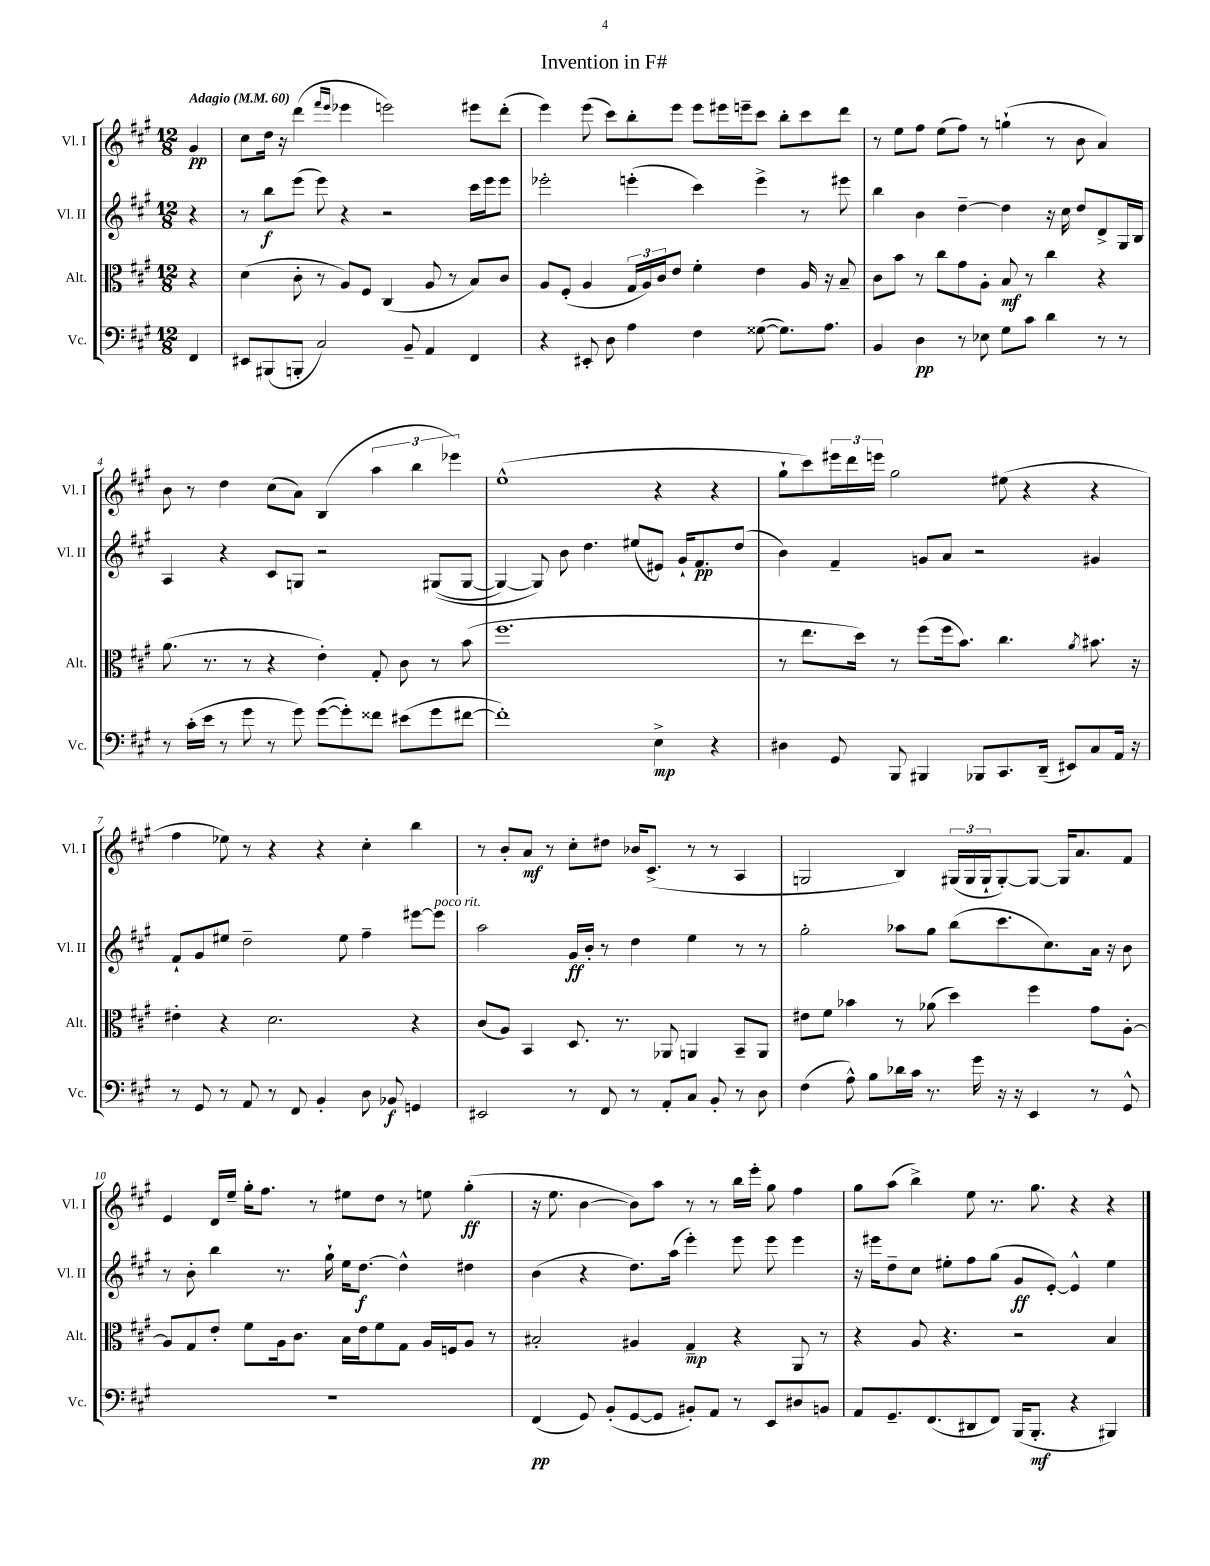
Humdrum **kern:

**kern	**kern	**kern	**kern
*staff4	*staff3	*staff2	*staff1
*clefF4	*clefC3	*clefG2	*clefG2
*k[f#c#g#]	*k[f#c#g#]	*k[f#c#g#]	*k[f#c#g#]
*M12/8	*M12/8	*M12/8	*M12/8
*MM60	*MM60	*MM60	*MM60
4FF#	4r	4r	4g#
=	=	=	=
8EE#	(4d	8r	8cc#
(8BBB#	.	8bb	16dd
.	.	.	16r
8BBB'	8c#'	(8eee	(4ddd
2C#)	8r	8eee)	.
.	.	.	16qqfff#
.	.	.	16qqeee
.	8A)	4r	4eee-
.	8F#	.	.
.	(4C#	2r	2eee)
8BB~	.	.	.
4AA	8A	.	.
.	8r	.	.
4FF#	8B)	16ccc#	8eee#
.	.	16eee	.
.	8c#	8eee	(8ddd'
=	=	=	=
4r	8A	2eee-'	4eee)
.	(8F#'	.	.
8EE#'	4A	.	(8eee
8D	.	.	8ccc#)
4A	24G#	(4eee'	8bb'
.	24A)	.	.
.	24c#	.	.
.	8e	.	8eee
4F#	4f#'	4ccc#)	8eee
.	.	.	16eee#
.	.	.	16eee~
([8G##	4e	4eee^	8ccc#
8.G##])	.	.	8bb'
.	16A	8r	8ccc#
8.A	16r	.	.
.	8B~	8eee#	8ddd
=	=	=	=
4BB	8c#	4bb	8r
.	8b	.	8ee
4D	8r	4b	8ff#
.	8cc#	.	(8ee
8r	8g#	[4dd~	8ff#)
8E-	8A'	.	8r
8G#	8B	4dd]	(4gg`
8c#	8r	.	.
4d	4cc#	16r	8r
.	.	16cc#	.
.	.	8dd	8b
8r	4r	8d^	4a)
8r	.	16G#	.
.	.	16B	.
=	=	=	=
8r	(8.a	4A	8b
(16c#'	.	.	8r
16e	8.r	.	.
8r	.	4r	4dd
8g#	8r	.	.
8r	4r	8c#	(8cc#
8g#)	.	8G	8a)
([8g#	4e')	2r	(4B
8g#'])	.	.	.
8f##	8G#'	.	6aa
(8e#	8c#	.	.
.	.	.	6bb
8g#	8r	&((8G#	.
.	.	.	6eee-)
[8f#	(8b	[8G#	.
=	=	=	=
1f#'])	1.ff#	4G#_)	(1ee^^
.	.	8G#]&)	.
.	.	8b	.
.	.	4.dd	.
.	.	(8ee#	.
4E^	.	8e#)	4r
.	.	16g#`	.
.	.	8.f#	.
4r	.	.	4r
.	.	(8dd	.
=	=	=	=
4D#	8r	4b)	8gg#`
.	8.ee	.	8ccc#)
8GG#	.	4f#~	24eee#
.	.	.	24ddd
.	16dd)	.	.
.	.	.	24eee
8BBB	8r	.	2gg#
4BBB#	(8ff#	8g	.
.	16ff#	8a	.
.	8.b)	.	.
8BBB-	.	2r	.
8.CC#	4.cc#	.	(8ee#
.	.	.	4r
(16DD~	.	.	.
8EE#)	.	.	.
.	8qa	.	.
8C#	8.b#	4g#	4r
16AA	.	.	.
16r	16r	.	.
=	=	=	=
8r	4e#'	8f#`	4ff#
8GG#	.	8g#	.
8r	4r	8ee#	8ee-)
8AA	.	2dd~	8r
8r	2.d	.	4r
8FF#	.	.	.
4BB'	.	.	4r
.	.	8ee#	.
8D	.	4ff#~	4cc#'
8BB-	.	.	.
4GG	4r	[8eee#	4bb
.	.	8eee#]	.
=	=	=	=
2EE#	(8c#	2aa	8r
.	8A)	.	8b'
.	4BB	.	8a
.	.	.	8r
8r	8.D	16g#	8cc#'
.	.	16b'	.
8FF#	.	8r	8dd#
.	8.r	.	.
8r	.	4dd	16b-
.	.	.	(8.c#^
8AA'	8AA-	.	.
8C#	4AA	4ee	8r
8BB'	.	.	8r
8r	8BB~	8r	4A
8D	8AA	8r	.
=	=	=	=
(4F#	8e#	2gg#'	2G
.	8f#	.	.
8A^^)	4b-	.	.
8B	.	.	.
16d-	8r	8aa-	4B)
16c#	.	.	.
8.r	(8a-	8gg#	.
.	4dd)	(8bb	(24G#
.	.	.	24G#
16g#	.	.	.
.	.	.	24G#`
16r	.	8.ccc#	[8G#')
16r	.	.	.
4EE	4ff#	.	8G#_
.	.	8.cc#)	.
.	.	.	16G#]
.	.	.	8.a
8r	8g#	16a	.
.	.	16r	.
8GG#^^	[8A'	8b	8f#
=	=	=	=
1.r	8A]	8r	4e
.	8G#	8b'	.
.	8e'	4bb	16d
.	.	.	16ee~
.	8f#	.	16gg#'
.	.	.	8.ff#
.	16A	8.r	.
.	8.c#	.	.
.	.	.	8r
.	.	16gg#`	.
.	16B	16ee	8ee#
.	16e	[8.dd	.
.	8f#	.	8dd
.	8G#	4dd^^]	8r
.	16A	.	8ee
.	16F	.	.
.	8A	4dd#	(4gg#'
.	8r	.	.
=	=	=	=
(4FF#	2B#'	(4b	16r
.	.	.	8.ee
8GG#)	.	4r	[4b
(8BB'	.	.	.
[8GG#	4A#	8.dd)	8b])
8GG#]	.	.	8aa
.	.	(16aa	.
8BB#')	4G#~	4eee')	8r
8AA	.	.	8r
8r	4r	8eee	16bb
.	.	.	16eee'
8EE	.	8eee	8gg#
8D#	8AA	4eee	4ff#
8BB	8r	.	.
=	=	=	=
8AA	4r	16r	8gg#
.	.	16eee#	.
8.GG#~	.	8dd~	(8aa
.	8A	8cc#	4bb^)
(8.FF#	.	.	.
.	4.r	8ee#'	.
8DD#	.	8ff#	8ee
8FF#)	.	(8gg#	8.r
(16BBB	2r	8g#	.
8.BBB'	.	.	8.gg#
.	.	[8e')	.
4r	.	4e^^]	4r
4BBB#)	4B	4ee#	4r
==	==	==	==
*-	*-	*-	*-
